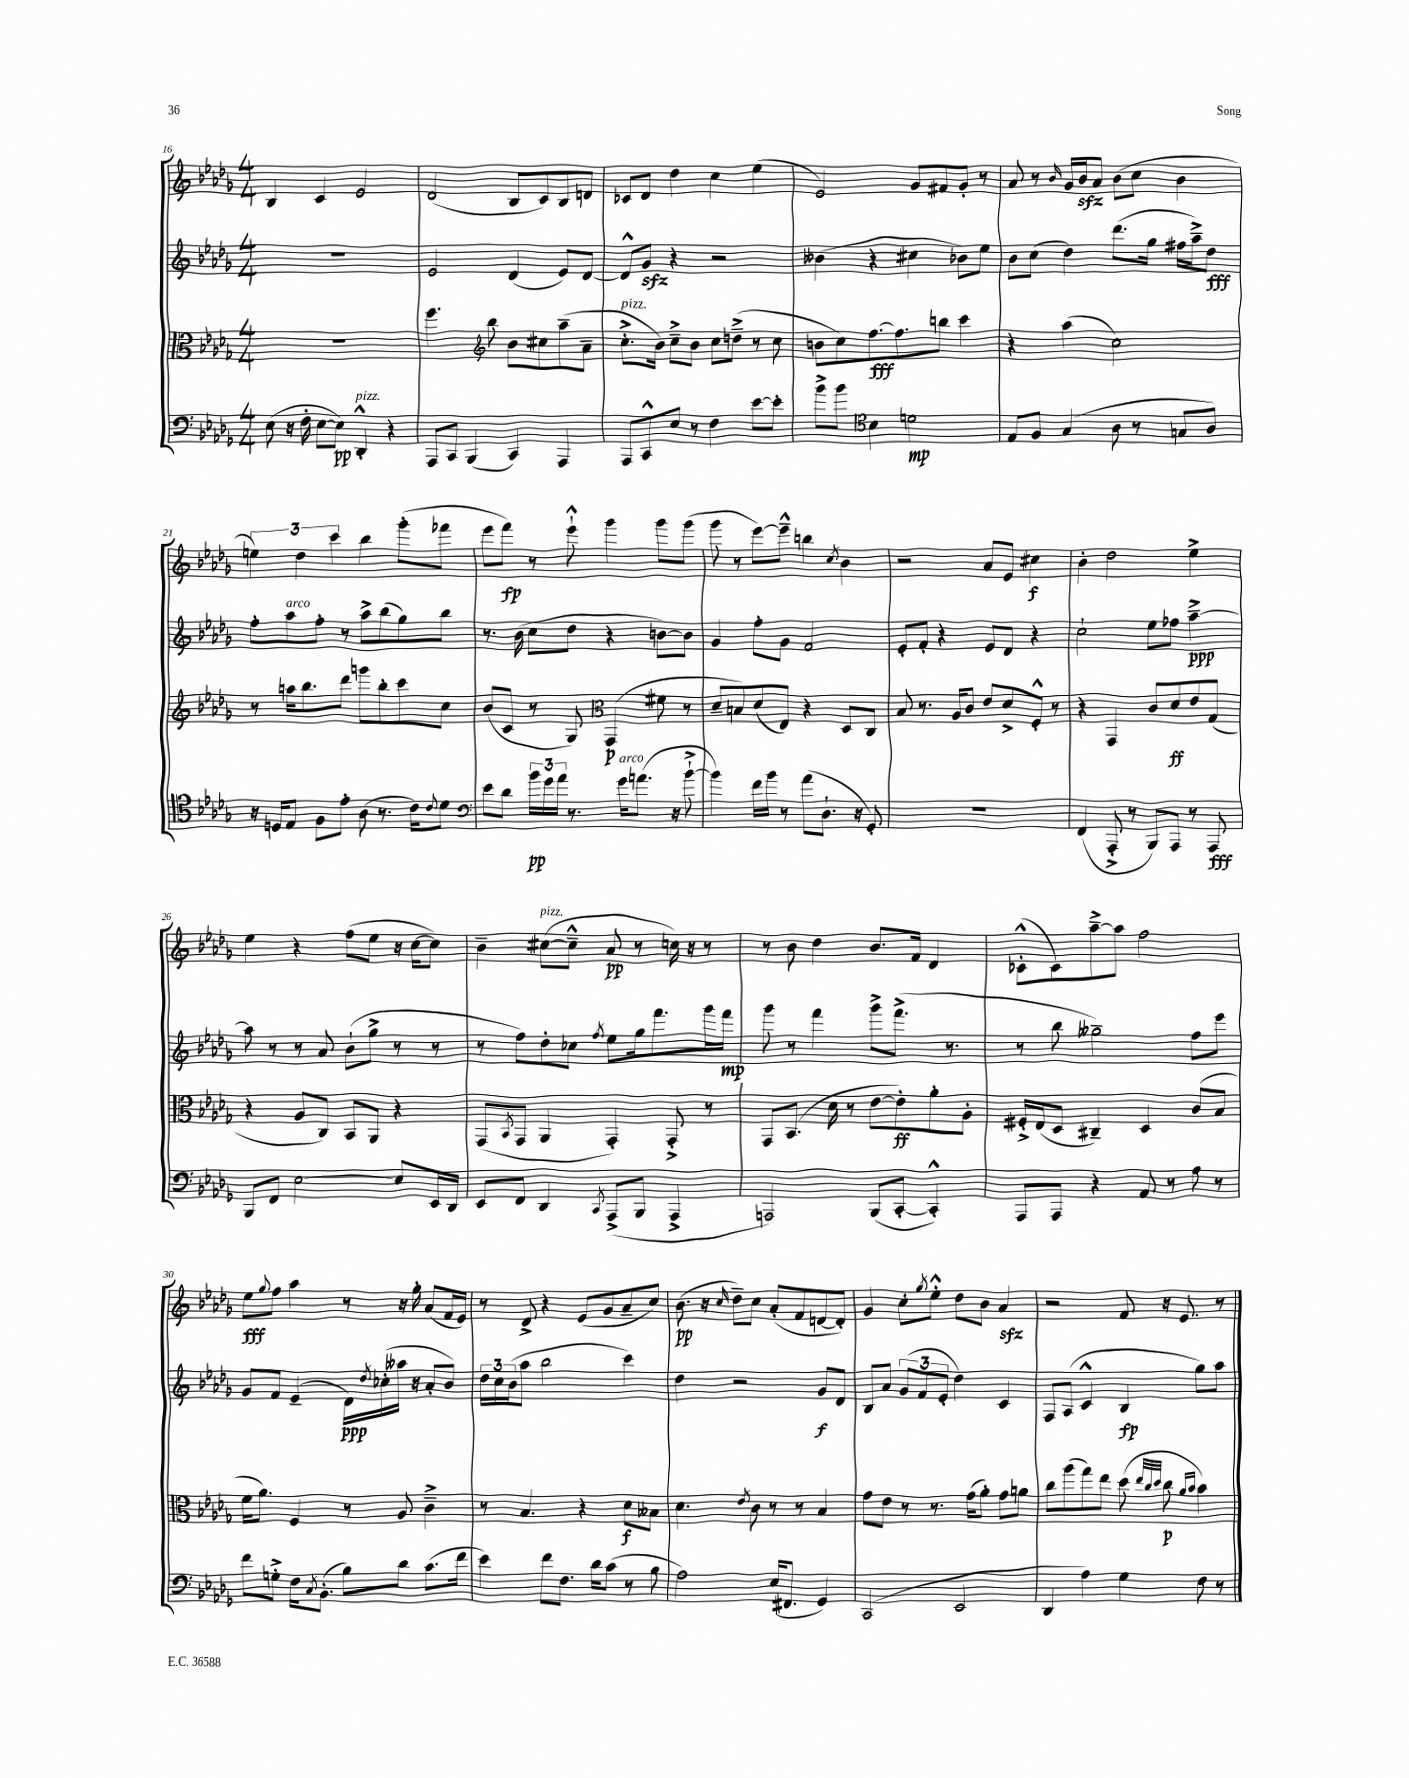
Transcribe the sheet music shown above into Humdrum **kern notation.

**kern	**kern	**kern	**kern
*staff4	*staff3	*staff2	*staff1
*clefF4	*clefC3	*clefG2	*clefG2
*k[b-e-a-d-g-]	*k[b-e-a-d-g-]	*k[b-e-a-d-g-]	*k[b-e-a-d-g-]
*M4/4	*M4/4	*M4/4	*M4/4
(8E-	1r	1r	4B-
16r	.	.	.
16F'	.	.	.
[8E-	.	.	4c
8E-])	.	.	.
4DD-'^^	.	.	2e-
4r	.	.	.
=	=	=	=
8AAA-	4.ff	2e-	(2d-
8CC	.	.	.
(4BBB-	.	.	.
*	*clefG2	*	*
.	8bb-	.	.
4CC)	8b-	(4d-	8B-
.	8cc#	.	8c)
4AAA-	(8aa-~	8e-)	8B-
.	8a-~	[8d-	8d
=	=	=	=
8AAA-	8.cc'^	8d-^^]	8c-
8CC^^	.	8g-	8d-
.	16b-)	.	.
8E-	8cc~^	4r	4dd-
8r	8b-	.	.
4F	8cc	2r	4cc
.	(8dd~^	.	.
[8e-	8r	.	(4ee-
8e-']	8cc	.	.
=	=	=	=
8b-^	8b	(4b--	2e-)
8b-	8cc)	.	.
*clefC4	*	*	*
4B-	[8.ff	4r	.
.	8.ff]	.	.
2d	.	4cc#	8g-
.	8bb	.	8f#
.	4ccc	8b-)	8g-'
.	.	8ee-	8r
=	=	=	=
8E-	4r	8b-	8a-
8F	.	(8cc	8r
.	.	.	16qqb-
(4G-	(4aa-	4dd-)	16g-
.	.	.	16b-
.	.	.	8a-
8A-	2cc)	(8.ddd-	(8b-
8r	.	.	8cc
.	.	16gg-	.
8G	.	16ff#	4b-
.	.	16aa-~^)	.
8A-)	.	8dd-	.
=	=	=	=
16r	8r	8ff'	6ee)
16D	.	.	.
8E-	16aa	8aa-	.
.	.	.	6dd-
.	8.bb-	.	.
8F	.	8ff'	.
.	.	.	6ccc
8e-'	8ddd-	8r	.
(8A-	8ggg	8aa-^	4bb-
8.r	8bb-'	(8bb-	.
.	8ccc	8gg-)	(8ggg-'
16c)	.	.	.
8qqc	.	.	.
8d-	8cc	8bb-	8fff-
=	=	=	=
*clefF4	*	*	*
8e-	(8b-	8.r	8eee-
8d-	8c	.	8fff)
.	.	(16b-	.
24b-	8r	8cc	8r
24g-	.	.	.
24a-	.	.	.
8.r	8G-)	8dd-	8eee-`^^
*	*clefC3	*	*
.	(4GG-	4r	4ggg-
16g-	.	.	.
(8.a	.	.	.
.	8f#	[8b)	8ggg-
16r	.	.	.
[8b-`^	8r	8b]	(8ggg-
=	=	=	=
4b-])	8d-~	4g-	8ggg-
.	8B)	.	8r
16f	(8d-	8ff'	[8eee-)
16b-	.	.	.
8r	8E-)	8g-	8eee-~^^]
(8a-	4r	2f	4bb
8.D-`	.	.	.
.	.	.	8qcc
.	8D-	.	4b-
16r	.	.	.
8GG-')	8C	.	.
=	=	=	=
1r	8B-	8e-'	2r
.	8.r	8f'	.
.	.	4r	.
.	16A-	.	.
.	8c	.	.
.	8e-	8e-	8a-
.	8d-^	8d-	8e-
.	8F'^^	4r	4cc#
.	8r	.	.
=	=	=	=
(4FF	4r	2cc`	4b-'
8AAA-'^	4GG-	.	2dd-
8r	.	.	.
8BBB-)	8c	8ee-	.
8AAA-	8d-	8ff-	.
8r	8e-	[4aa-~^	4ee-^
8AAA-	(8G-	.	.
=	=	=	=
8BBB-	4r	8aa-]	4ee-
8FF	.	8r	.
[2E-	8A-	8r	4r
.	8C)	8a-	.
.	8BB-	(8b-`	(8ff
.	8AA-	8gg-^	8ee-
8E-]	4r	8r	16r
.	.	.	[16cc
16EE-	.	8r	8cc])
16DD-	.	.	.
=	=	=	=
8EE-	(8GG-	8r	4b-~
.	8qBB-	.	.
8FF	8GG-	8ff)	.
4DD-	4AA-	8dd-'	([8cc#
.	.	8cc-	8cc#~^^]
8qCC	.	8qff	.
(8AAA-^	4GG-')	8ee-	8a-
8BBB-	.	16gg-	8r
.	.	8.fff	.
4AAA-^	8GG-'^	.	16cc)
.	.	.	16r
.	8r	16ggg-	8r
.	.	16fff	.
=	=	=	=
2AAA)	8GG-	8ggg-	8r
.	(8.BB-	8r	8b-
.	.	4fff	4dd-
.	16d-	.	.
.	8r	.	.
(8BBB-	[8e-	8ggg-^	8.b-
[8CC'	8e-'])	(8.fff^	.
.	.	.	16f
4CC'^^])	8a-'	.	4d-
.	.	8.r	.
.	8A-'	.	.
=	=	=	=
8AAA-	16F#'^	8r	(8c-'^^
.	(16E-	.	.
8AAA-	8D-	8bb-	8c-)
4r	4C#~)	2gg--~)	[8aa-~^
.	.	.	8aa-]
8AA-	4D-	.	2ff
8r	.	.	.
8A-	(8c	8ff	.
8r	8B-	8eee-	.
=	=	=	=
8f	16f	8g-	8ee-
.	8.a-)	.	.
.	.	.	8qqgg-
8G'^	.	8f	8ff
16F	4F	(4e-~	4aa-
8qC	.	.	.
(8.BB-'	.	.	.
8B-)	8r	16d-)	8r
.	.	8qdd-	.
.	.	(16cc-'	.
8d-	8A-	16aa--	16r
.	.	16r	16gg-'
(8.c	4c~^	8a-'	(8a-
.	.	8b-)	16f
16f	.	.	16e-)
=	=	=	=
4e-)	8r	24dd-	8r
.	.	24cc	.
.	.	(24b-	.
.	4.B-	8aa-	8d-^
8f	.	2bb-	4r
8.F	.	.	.
.	4r	.	(8e-
16d-	.	.	.
(8c	.	.	8g-
8r	8d-	4ccc)	8a-~
8B-	8B--	.	8cc)
=	=	=	=
2A-)	4.d-	4dd-	(8.b-
.	.	.	16r
.	.	.	16qqcc
.	.	2r	8dd-~)
.	8qe-	.	.
.	8c	.	8cc
(16E-	8r	.	(8a-'
8.FF#	.	.	.
.	8r	.	8f
4GG-)	4B-	8g-	[8d
.	.	8d-	8d'])
=	=	=	=
(2CC	8g-	8B-	4g-
.	8e-	8a-	.
.	8r	(12g-	8cc'
.	.	12f	.
.	.	.	8qgg-
.	8.r	.	8ee-'^^
.	.	12e-'	.
2EE-	.	4dd-)	8dd-
.	(16g-	.	.
.	8a-')	.	8b-
.	8g-	4c	4a-
.	8a	.	.
=	=	=	=
4DD-	8cc	8F	2r
.	(8aa-	(8A-	.
4A-)	8gg-)	4c^^	.
.	8ee-	.	.
4G-	(8dd-	4B-	8f
.	32qqee-	.	.
.	32qqcc	.	.
.	32qqdd-	.	.
.	8cc	.	16r
.	.	.	8.e-
.	16qqa-	.	.
.	16qqb-	.	.
8F	4b-)	8gg-)	.
8r	.	8aa-	8r
==	==	==	==
*-	*-	*-	*-
